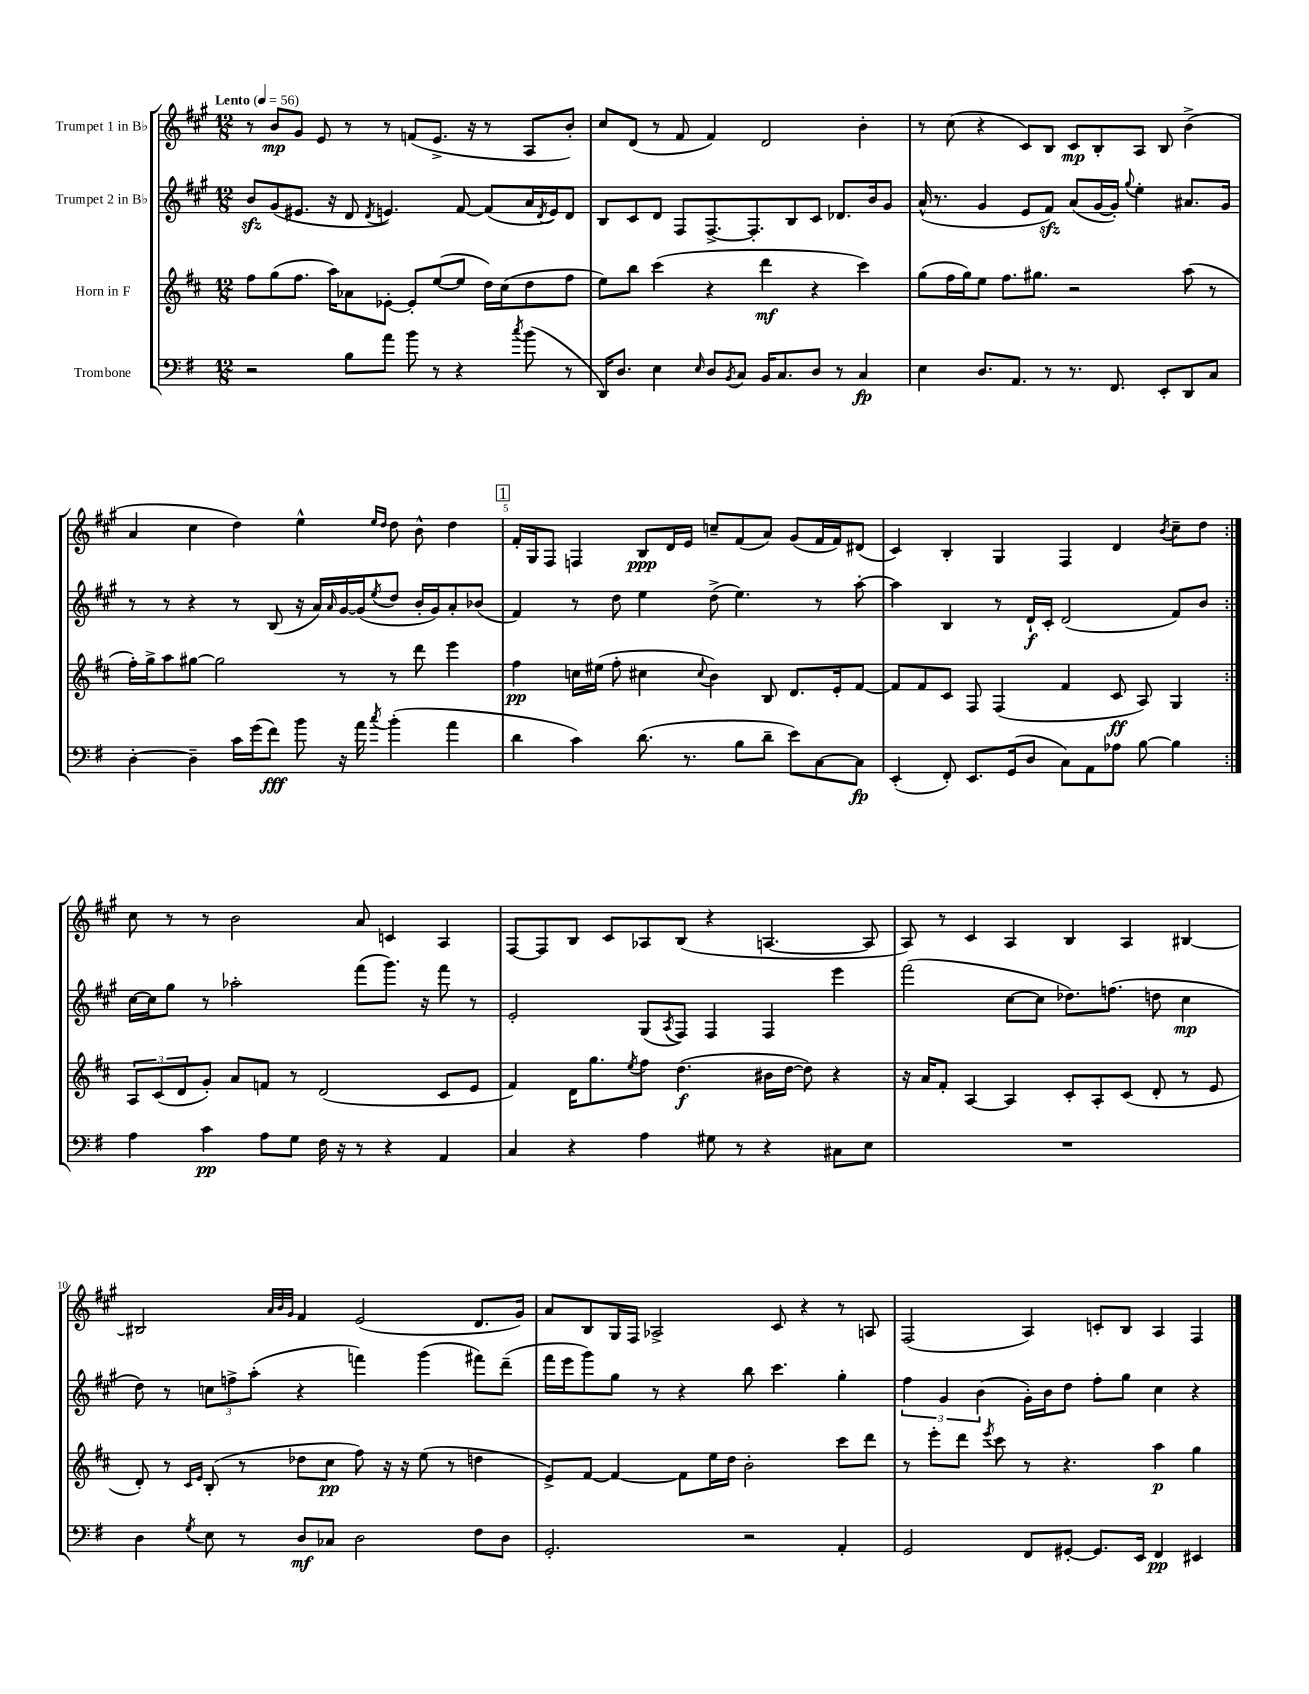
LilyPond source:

<<
\new StaffGroup <<
\new Staff = "s0" \with { instrumentName = "Trumpet 1 in Bb" } {
    \clef treble \key a \major \numericTimeSignature \time 12/8 \tempo "Lento" 4 = 56
    \repeat volta 2 { r8 b'8\mp gis'8 e'8 r8 r8 f'8( e'8.-> r16 r8 a8 b'8-.) |
    cis''8 d'8( r8 fis'8 fis'4) d'2 b'4-. |
    r8 cis''8( r4 cis'8) b8 cis'8\mp b8-. a8 b8 b'4->( |
    a'4 cis''4 d''4) e''4-^ \grace { e''16 d''16 } d''8 b'8-^ d''4 |
    \mark \markup { \box "1" } fis'16-. gis16 fis8 f4 b8\ppp d'16 e'16 c''8-- fis'8( a'8) gis'8( fis'16 fis'16) dis'8( |
    cis'4) b4-. gis4 fis4 d'4 \acciaccatura { b'8 } cis''8-- d''8 | }
    cis''8 r8 r8 b'2 a'8 c'4 a4 |
    fis8~ fis8 b8 cis'8 aes8 b8( r4 a4.~ a8 |
    a8) r8 cis'4 a4 b4 a4 bis4~ |
    bis2 \grace { a'32 b'32 gis'32 } fis'4 e'2( d'8. gis'16) |
    a'8 b8 gis16 fis16 aes2-> cis'8 r4 r8 a8 |
    fis2( a4) c'8-. b8 a4 fis4 \bar "|." |
}
\new Staff = "s1" \with { instrumentName = "Trumpet 2 in Bb" } {
    \clef treble \key a \major \numericTimeSignature \time 12/8
    \repeat volta 2 { b'8\sfz gis'8( eis'8. r16 d'8 \acciaccatura { d'8 } e'4.) fis'8~ fis'8( a'16 \acciaccatura { d'8 } e'16) d'8 |
    b8 cis'8 d'8 fis8 fis8.~-> fis8.-. b8 cis'8 des'8. b'16 gis'8 |
    a'16-^( r8. gis'4 e'8 fis'8\sfz) a'8( gis'16~ gis'16-.) \appoggiatura { gis''8 } e''4-. ais'8. gis'16 |
    r8 r8 r4 r8 b8( r16 a'16) \grace { a'16 } gis'16~ gis'16( \acciaccatura { e''8 } d''8 b'16-. gis'16) a'8-. bes'8( |
    \mark \markup { \box "1" } fis'4) r8 d''8 e''4 d''8->( e''4.) r8 a''8~-. |
    a''4 b4 r8 d'16-!\f cis'16-. d'2( fis'8) b'8 | }
    cis''16~ cis''16 gis''8 r8 aes''2-. fis'''8( gis'''8.) r16 fis'''8 r8 |
    e'2-. gis8( \acciaccatura { a8 } fis8) fis4 fis4 e'''4 |
    fis'''2( cis''8~ cis''8 des''8.) f''8.( d''8 cis''4\mp |
    d''8) r8 \tuplet 3/2 { c''8 f''8-> a''8-.( } r4 f'''4) gis'''4( fis'''8) d'''8--( |
    fis'''16 e'''16 gis'''8) gis''8 r8 r4 b''8 cis'''4. gis''4-. |
    \tuplet 3/2 { fis''4 gis'4 b'4( } gis'16-.) b'16 d''8 fis''8-. gis''8 cis''4 r4 \bar "|." |
}
\new Staff = "s2" \with { instrumentName = "Horn in F" } {
    \clef treble \key d \major \numericTimeSignature \time 12/8
    \repeat volta 2 { fis''8 g''8( fis''8. a''16) aes'8 ees'8~-. ees'8-. e''8~( e''8 d''16) cis''16( d''8 fis''8 |
    e''8) b''8 cis'''4( r4 d'''4\mf r4 cis'''4) |
    g''8( fis''16 g''16) e''8 fis''8. gis''8. r2 a''8( r8 |
    fis''16-.) g''16-> a''8 gis''8~ gis''2 r8 r8 d'''8 e'''4 |
    \mark \markup { \box "1" } fis''4\pp c''16 eis''16( fis''8-. cis''4 \appoggiatura { cis''8 } b'4) b8 d'8. e'16-. fis'8~ |
    fis'8 fis'8 cis'8 fis8 fis4( fis'4 cis'8\ff a8) g4 | }
    \tuplet 3/2 { a8 cis'8( d'8 } g'8-.) a'8 f'8 r8 d'2( cis'8 e'8 |
    fis'4) d'16 g''8. \acciaccatura { e''8 } fis''8 d''4.\f( bis'16 d''16~ d''8) r4 |
    r16 a'16 fis'8-. a4~ a4 cis'8-. a8-. cis'8( d'8-. r8 e'8 |
    d'8-.) r8 \grace { cis'16 e'16 } b8-.( r8 des''8 cis''8\pp fis''8) r16 r16 e''8( r8 d''4 |
    e'8->) fis'8~ fis'4~ fis'8 e''16 d''16 b'2-. cis'''8 d'''8 |
    r8 e'''8-. d'''8 \acciaccatura { e'''8 } cis'''8 r8 r4. a''4\p g''4 \bar "|." |
}
\new Staff = "s3" \with { instrumentName = "Trombone" } {
    \clef bass \key g \major \numericTimeSignature \time 12/8
    \repeat volta 2 { r2 b8 a'8 b'8 r8 r4 \acciaccatura { c''8 } b'8( r8 |
    d,16) d8. e4 \grace { e16 } d8 \acciaccatura { b,8 } c8 b,16 c8. d8 r8 c4\fp |
    e4 d8. a,8. r8 r8. fis,8. e,8-. d,8 c8 |
    d4~-. d4-- c'16 g'16( fis'8\fff) b'8 r16 a'16 \acciaccatura { c''8 } b'4-.( a'4 |
    \mark \markup { \box "1" } d'4 c'4) d'8.( r8. b8 d'8-- e'8) c8~ c8\fp |
    e,4-.( fis,8-.) e,8. g,16( d8 c8) a,8 aes8 b8~ b4 | }
    a4 c'4\pp a8 g8 fis16 r16 r8 r4 a,4 |
    c4 r4 a4 gis8 r8 r4 cis8 e8 |
    R1. |
    d4 \acciaccatura { g8 } e8 r8 d8\mf ces8 d2 fis8 d8 |
    g,2.-. r2 a,4-. |
    g,2 fis,8 gis,8~-. gis,8. e,16 fis,4\pp eis,4 \bar "|." |
}
>>
>>
\layout { \context { \Score \override BarNumber.break-visibility = ##(#f #t #t) barNumberVisibility = #(every-nth-bar-number-visible 5) } }
